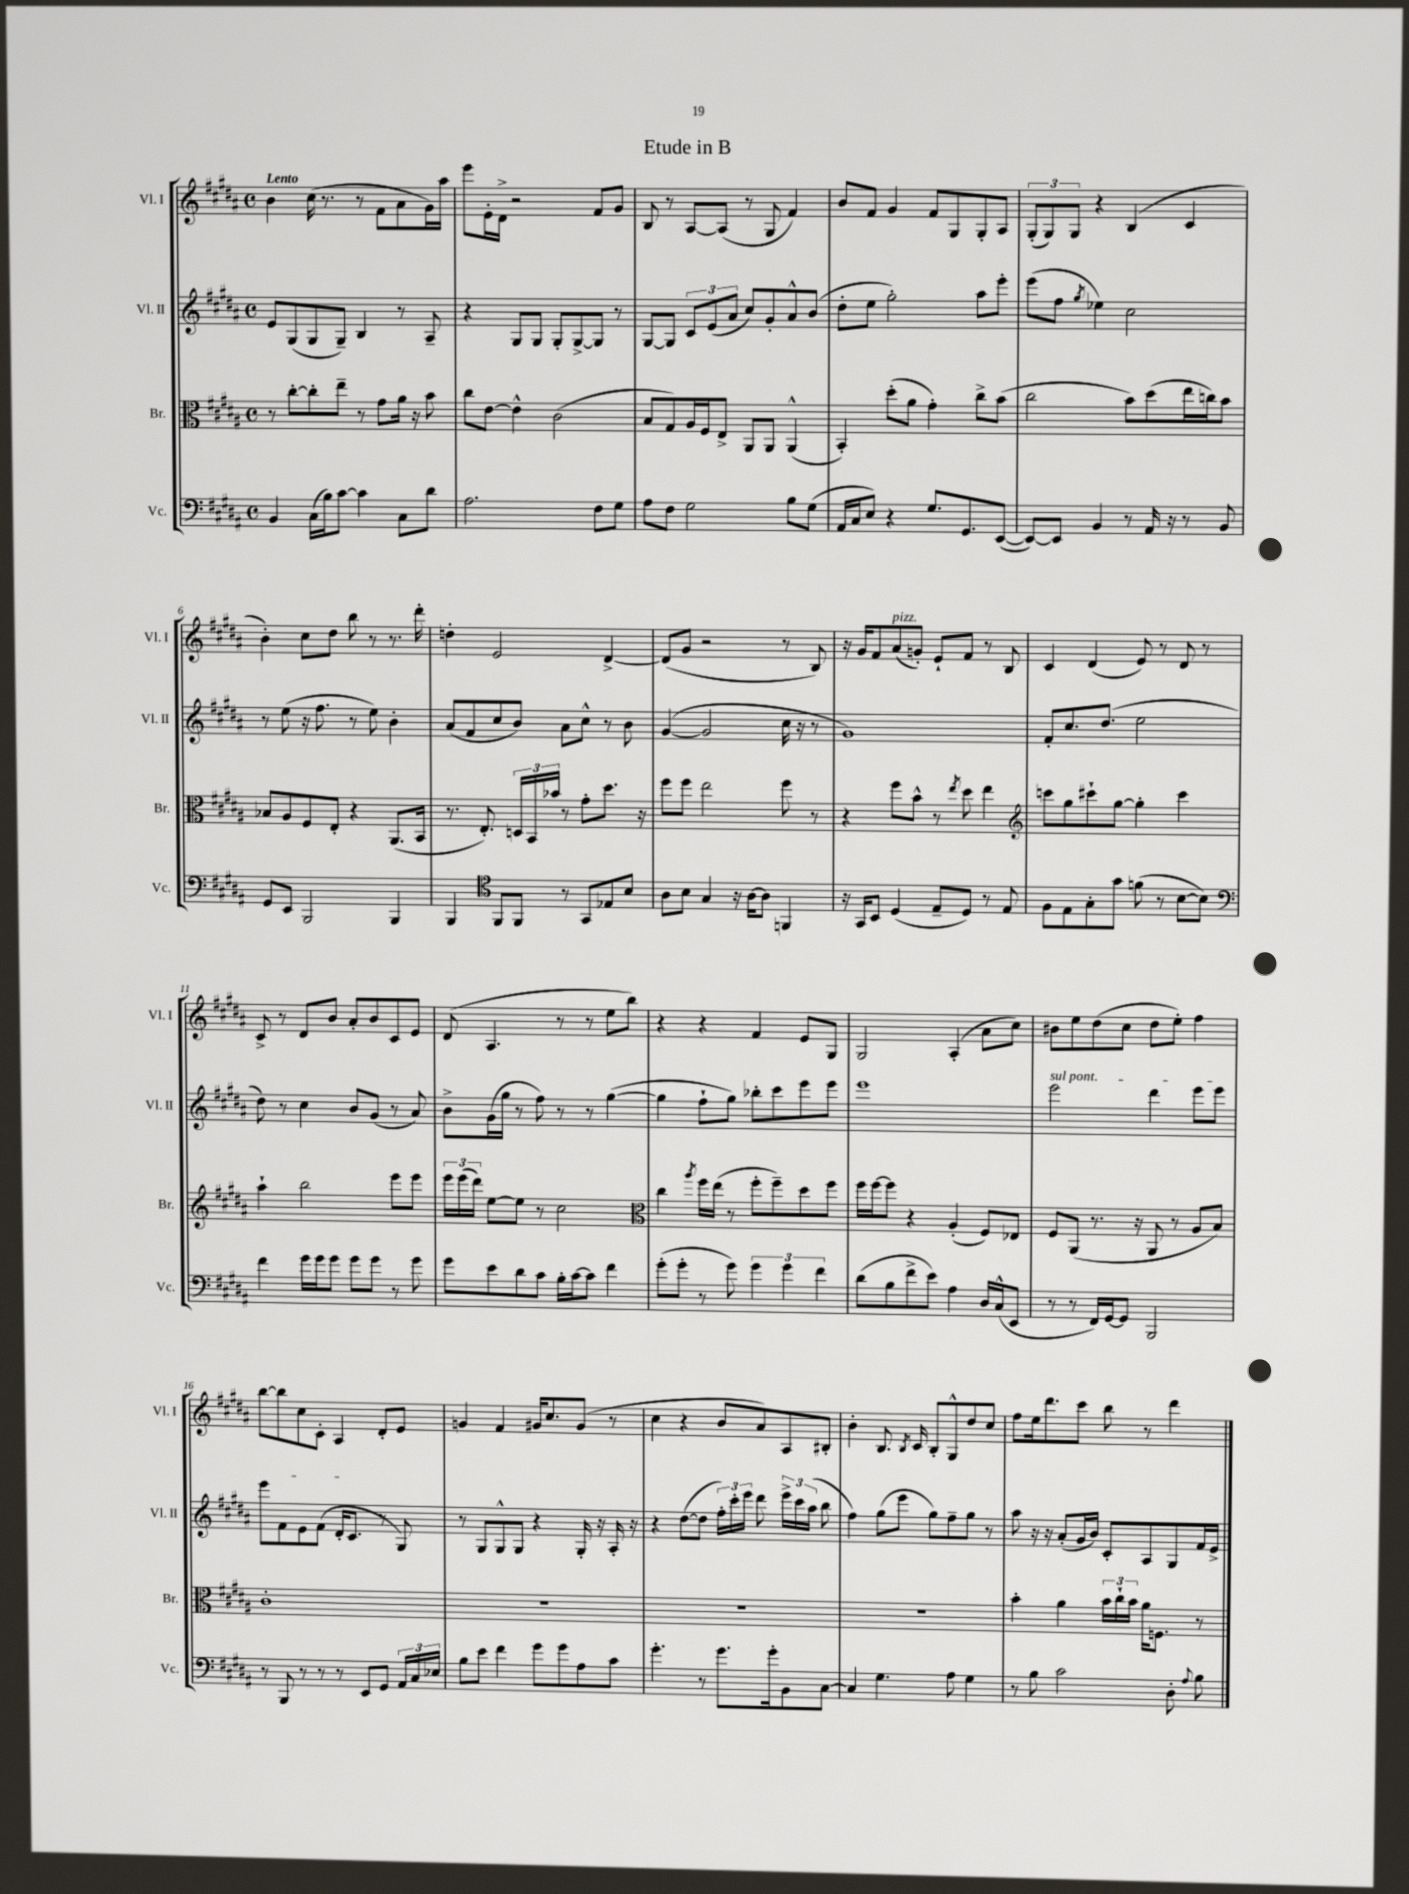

**kern	**kern	**kern	**kern
*part4	*part3	*part2	*part1
*staff4	*staff3	*staff2	*staff1
*I"Vc.	*I"Br.	*I"Vl. II	*I"Vl. I
*I'Vc.	*I'Br.	*I'Vl. II	*I'Vl. I
*clefF4	*clefC3	*clefG2	*clefG2
*k[f#c#g#d#a#]	*k[f#c#g#d#a#]	*k[f#c#g#d#a#]	*k[f#c#g#d#a#]
*M4/4	*M4/4	*M4/4	*M4/4
*met(c)	*met(c)	*met(c)	*met(c)
=1	=1	=1	=1
!	!	!	!LO:TX:a:B:t=Lento
4BB/	8r	8e/L	4b\
.	[8cc#'\L	(8G#/	.
(16C#\LL	8cc#'\]	8G#/	(16cc#\
16B\J)	.	.	8.r
[8c#\J	8ee~\J	8G#~/J)	.
4c#\]	8r	4B/	8r
.	8g#\L	.	8f#\L
8C#\L	16a#\Jk	8r	8a#\
.	16r	.	.
8d#\J	8b\	8A#~/	16g#\L)
.	.	.	16aa#\JJ
=2	=2	=2	=2
2.A#\	8cc#\L	4r	8eee\L
.	[8e\J	.	16e'\L
.	.	.	16d#^\JJ
.	4e^^\]	8G#/L	2r
.	.	8G#/J	.
.	(2c#\	8G#'/L	.
.	.	[8G#^/	.
8F#\L	.	8G#/J]	8f#/L
8G#\J	.	8r	8g#/J
=3	=3	=3	=3
8A#\L	8B/L	[8G#/L	8B/
8F#\J	8G#/)	8G#/J]	8r
2G#\	16A#/L	12c#/L	[8A#/L
.	16F#/J	.	.
.	.	(12e/	.
.	8E^/J	.	(8A#/J]
.	.	12a#/J	.
.	8AA#/L	8cc#/L)	8r
.	8AA#/J	8g#'/	8G#/
8B\L	(4AA#^^/	8a#^^/	4f#/)
(8G#\J	.	(8b/J	.
=4	=4	=4	=4
16AA#/LL	4BB'/)	8dd#'\L	8b/L
16C#/J	.	.	.
8E/J)	.	8ee\J	8f#/J
4r	(8dd#'\L	2gg#'\)	4g#/
.	8a#\J	.	.
8.G#/L	4g#'\)	.	8f#/L
.	.	.	8G#/
8.GG#/	.	.	.
.	8cc#^\L	8aa#\L	8G#'/
([8EE/J	(8b\J	8eee'\J	8A#/J
=5	=5	=5	=5
8EE/L_)	2cc#\	(8eee\L	(12G#'/L
.	.	.	12G#/)
8EE/J]	.	8ff#\J	.
.	.	.	12G#/J
.	.	8qgg#/	.
4BB/	.	4ee-X\)	4r
8r	8b\L)	2cc#\	(4B/
16AA#/	(8dd#\	.	.
16r	.	.	.
8r	16ee\L	.	4c#/
.	16ccn\J)	.	.
8BB/	8b\J	.	.
!!LO:LB:g=z
=6	=6	=6	=6
8GG#/L	8B-X/L	8r	4b'\)
8EE/J	8A#/	(8ee\	.
2BBB/	8F#/	16r	8cc#\L
.	.	8.ff#\	.
.	8E'/J	.	8dd#\J
.	4r	8r	8bb\
.	.	8ee\)	8r
4BBB/	(8.AA#/L	4b'\	8.r
.	16BB/Jk	.	16ddd#'\
=7	=7	=7	=7
4BBB/	8.r	(8a#/L	4ddn'\
.	.	8f#/	.
.	8.E'/)	.	.
*clefC4	*	*	*
8FF#/L	.	8cc#/	2e/
8FF#/J	24Dn/LL	8b/J)	.
.	24BB/	.	.
.	24b-X/JJ	.	.
8r	8r	8a#\L	.
8GG#/L	8g#'\L	8cc#^^\J	.
8E-X/	8.dd#\J	8r	[4d#^/
8B/J	.	8b\	.
.	16r	.	.
=8	=8	=8	=8
8A#\L	8ff#\L	([4g#/	(8d#/L]
8B\J	8ff#\J	.	8g#/J
4G#/	2ee\	2g#/]	2r
16r	.	.	.
[16A#\KL	.	.	.
8A#\J]	.	.	.
4FFn/	8ff#\	16cc#\	8r
.	.	16r	.
.	8r	8r	8B/)
=9	=9	=9	=9
16r	4r	1g#)	16r
16GG#/KL	.	.	16g#/KL
8BB/J	.	.	8f#/
!	!	!	!LO:TX:a:i:t=pizz.
(4D#/	8ff#\L	.	(8a#/
.	8b^^\J	.	8gn'/J)
8E~/L	8r	.	8e`/L
.	8qee/	.	.
8D#/J)	8dd#\	.	8f#/J
8r	4ee\	.	8r
8E/	.	.	8B/
=10	=10	=10	=10
*	*clefG2	*	*
8F#\L	8cccn\L	8f#'/L	4c#/
8E\	8gg#\	8.cc#/	.
8G#'\	8ccc#X`\	.	(4d#/
.	.	(8.dd#/J	.
8g#\J	[8gg#\J	.	.
(8fn\	4gg#'\]	2ee\	8e/)
8r	.	.	8r
[8B\L	4ccc#\	.	8d#/
8B\J])	.	.	8r
!!LO:LB:g=z
=11	=11	=11	=11
*clefF4	*	*	*
4f#\	4aa#`\	8dd#\)	8c#^/
.	.	8r	8r
16g#\LL	2bb\	4cc#\	8d#/L
16g#\J	.	.	.
8g#\J	.	.	8b/J
8g#\L	.	8b/L	8a#'/L
8g#\J	.	(8g#/J	8b/
8r	8eee\L	8r	8c#/
8g#\	8eee\J	8a#/)	8e/J
=12	=12	=12	=12
8g#\L	24eee\LL	8b^\L	(8d#/
.	(24eee\	.	.
.	24ddd#\JJ)	.	.
8e\	[8ee\L	(16g#\L	4.A#/
.	.	16gg#\JJ	.
8d#\	8ee\J]	8r	.
8c#\J	8r	8ff#\)	.
16B'\LL	2cc#\	8r	8r
[16c#\J	.	.	.
8c#\J]	.	8r	8r
4f#\	.	([4gg#\	8ee\L
.	.	.	8bb\J)
=13	=13	=13	=13
*	*clefC3	*	*
(8g#'\L	4cc#\	4gg#\]	4r
8g#'\J	.	.	.
.	8qaa#/	.	.
8r	16ff#\LL	8ff#`\L	4r
.	(16ee\JJ	.	.
8g#\)	8r	8gg#\J)	.
6g#\	8ff#'\L	8bb-X'\L	4f#/
.	8ff#~\)	8ccc#\	.
6g#\	.	.	.
.	8dd#\	8eee\	8e/L
6f#\	.	.	.
.	8ff#\J	8eee\J	8G#/J
=14	=14	=14	=14
(8d#\L	16ff#\LL	1eee	2G#/
.	[16ff#\J	.	.
8B\	8ff#\J]	.	.
8f#^\	4r	.	.
8e\J)	.	.	.
4A#\	(4A#'/	.	(4A#'/
16D#/LL	8F#/L)	.	8a#\L
(16C#^^/J	.	.	.
8EE/J	8E-X/J	.	8cc#\J)
=15	=15	=15	=15
!	!	!LO:TX:a:i:t=sul pont.	!
8r	8F#/L	2eee\	8b#X\L
8r	(8AA#/J	.	8ee\
16FF#/LL)	8.r	.	(8dd#\
[16GG#/J	.	.	.
8GG#/J]	.	.	8cc#\J
.	16r	.	.
2BBB/	8AA#/	4ddd#\	8dd#\L
.	8r	.	8ee'\J)
.	8A#/L	8eee\L	4ff#\
.	8B/J)	8eee\J	.
!!LO:LB:g=z
=16	=16	=16	=16
8r	1c#'	8eee\L	[8bb\L
8BBB/	.	8f#\	8bb\]
8r	.	8e\	8cc#\
8r	.	(8f#\J	8c#'\J
8r	.	16d#'/KL	4A#/
.	.	8.c#/J	.
8EE/L	.	.	.
8GG#/J	.	8r	8d#'/L
24AA#/LL	.	8G#/)	8e/J
24C#/	.	.	.
24E-X/JJ	.	.	.
=17	=17	=17	=17
8B\L	1r	8r	4gn/
8e\J	.	8G#/L	.
4f#\	.	8G#^^/	4f#/
.	.	8G#/J	.
8g#\L	.	4r	16g#X/KL
.	.	.	8.cc#/
8g#\	.	.	.
8A#\	.	16G#'/	(8g#/J
.	.	16r	.
8c#\J	.	16A#'/	8r
.	.	16r	.
=18	=18	=18	=18
4.g#'\	1r	4r	4cc#\
.	.	([8dd#\L	4r
8r	.	8dd#\J]	.
8.g#\L	.	24ff#'\LL)	8b/L
.	.	24ccc#'\	.
.	.	24eee\JJ	.
.	.	8ddd#\	8a#/)
16g#'\k	.	.	.
8BB\	.	24eee^\LL	8A#/
.	.	24ccc#\	.
.	.	(24aa#\JJ	.
[8C#\J	.	8bb\	8B#X'/J
=19	=19	=19	=19
4C#/]	1r	4ff#\)	4b'\
4.G#\	.	(8gg#\L	8.B/
.	.	8eee\J	.
.	.	.	8qB/
.	.	.	16c#/
.	.	8gg#\L)	8B'/L
8A#\	.	8ff#~\	8G#^^/
4G#\	.	8gg#\J	8dd#/
.	.	8r	8cc#/J
=20	=20	=20	=20
8r	4b'\	8aa#\	8ff#\L
8B\	.	16r	16ee\k
.	.	16r	8.ddd#\
2c#\	4a#\	(8a#'/L	.
.	.	16g#/L	8ccc#\J
.	.	16b/JJ)	.
.	24b\LL	8c#'/L	8bb\
.	24cc#`\	.	.
.	24b\JJ	.	.
.	16a#\KL	8A#/	8r
.	8.Fn\J	.	.
8D#'\	.	8G#/	4ddd#\
8qqA#/	.	.	.
8B\	8r	16f#/L	.
.	.	16e^/JJ	.
==	==	==	==
*-	*-	*-	*-
